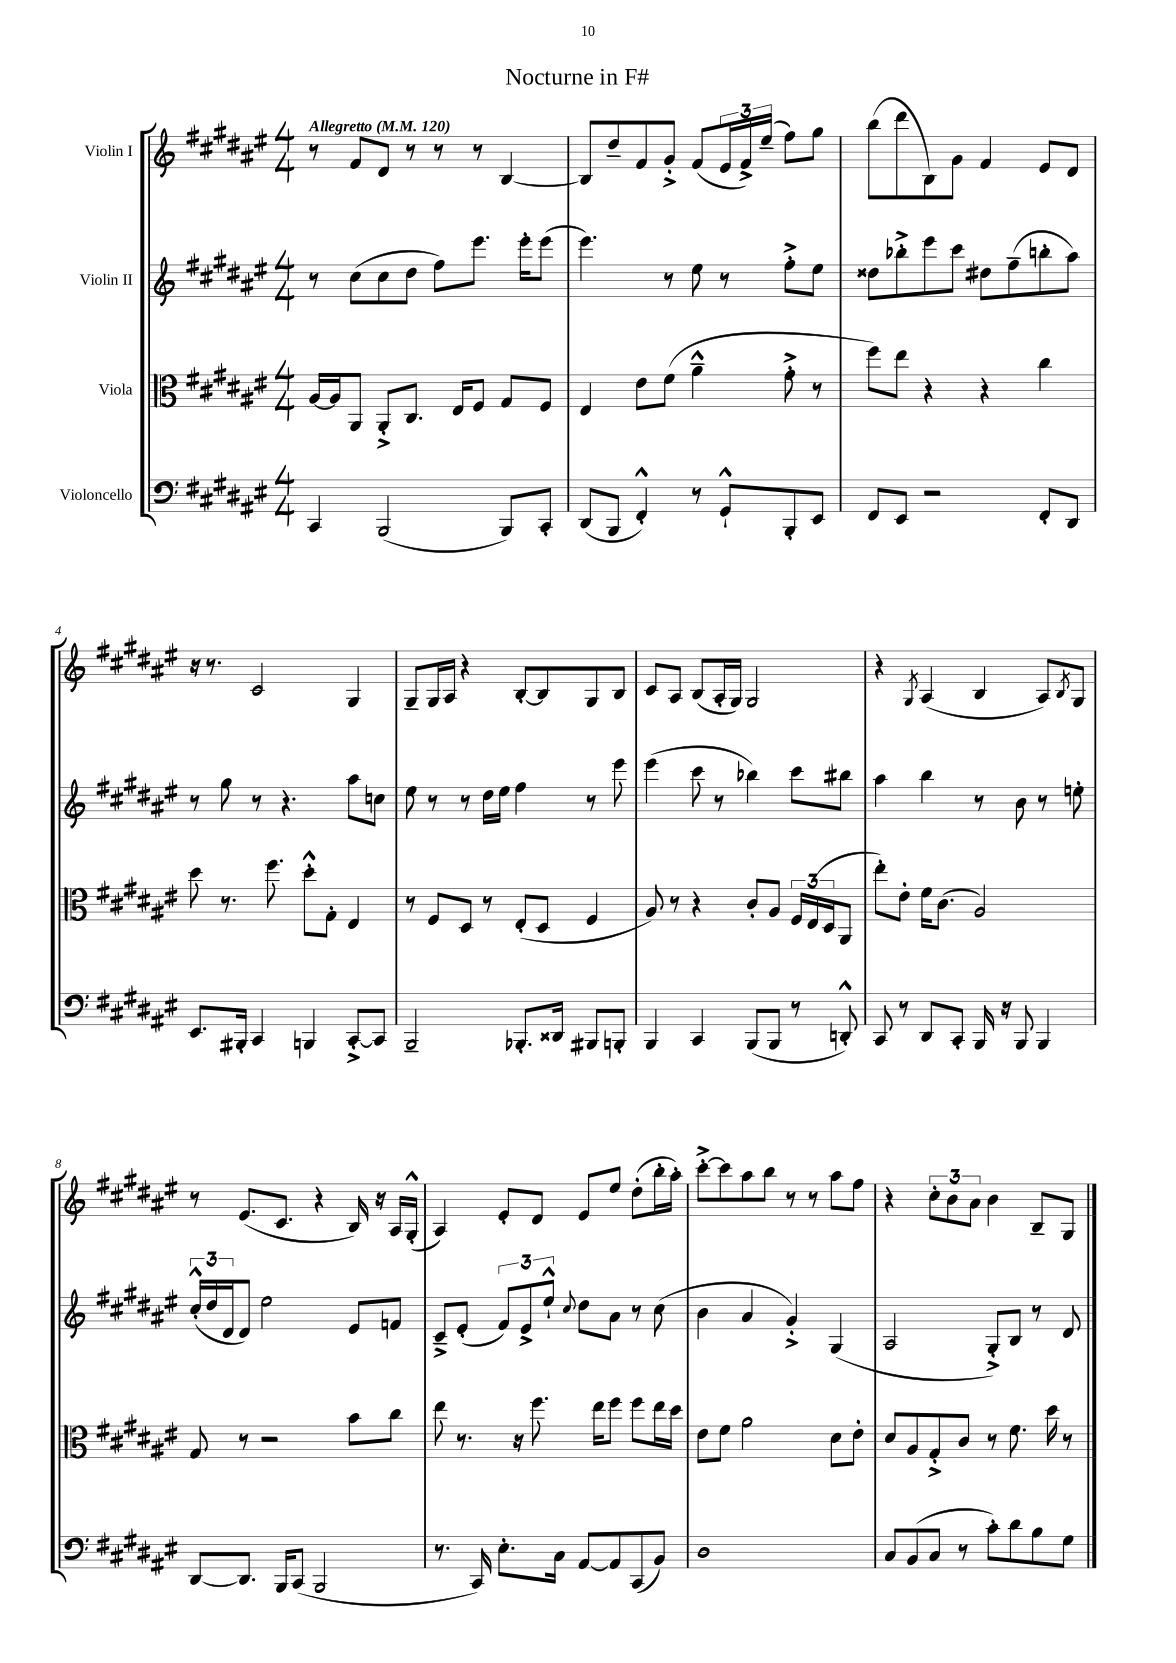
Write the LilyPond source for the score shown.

\header { title = "Nocturne in F#" }
<<
\new StaffGroup <<
\new Staff = "s0" \with { instrumentName = "Violin I" } {
    \clef treble \key fis \major \numericTimeSignature \time 4/4 \tempo "Allegretto" 4 = 120
    r8 fis'8 dis'8 r8 r8 r8 b4~ |
    b8 dis''8-- fis'8 gis'8-.-> fis'8( \tuplet 3/2 { eis'16 fis'16->) eis''16--( } fis''8) gis''8 |
    b''8( dis'''8 b8) gis'8 fis'4 eis'8 dis'8 |
    r16 r8. cis'2 gis4 |
    gis8-- gis16 ais16 r4 b8~-. b8 gis8 b8 |
    cis'8 ais8 b8( ais16-. gis16) gis2 |
    r4 \acciaccatura { gis8 } ais4( b4 ais8) \acciaccatura { b8 } gis8 |
    r8 eis'8.( cis'8. r4 b16) r16 ais16 gis16-.-^( |
    ais4) eis'8-. dis'8 eis'8 eis''8 dis''8-.( b''16-. ais''16-.) |
    cis'''8~-.-> cis'''8 ais''8 b''8 r8 r8 ais''8 fis''8 |
    r4 \tuplet 3/2 { cis''8-. b'8 ais'8 } b'4 b8-- gis8 \bar "|." |
}
\new Staff = "s1" \with { instrumentName = "Violin II" } {
    \clef treble \key fis \major \numericTimeSignature \time 4/4
    r8 cis''8( cis''8 dis''8 fis''8) eis'''8. eis'''16-. eis'''8( |
    eis'''4.) r8 eis''8 r8 fis''8-.-> eis''8 |
    disis''8 bes''8-.-> eis'''8 cis'''8 dis''8 fis''8--( b''8-. ais''8) |
    r8 gis''8 r8 r4. ais''8 c''8 |
    eis''8 r8 r8 dis''16 eis''16 fis''4 r8 eis'''8 |
    eis'''4( cis'''8 r8 bes''4) cis'''8 bis''8 |
    ais''4 b''4 r8 b'8 r8 e''8-. |
    \tuplet 3/2 { cis''16-.-^( dis''16 dis'16 } dis'8) eis''2 eis'8 f'8 |
    cis'8---> eis'8-.( \tuplet 3/2 { fis'8) eis'8-> eis''8-!-^ } \appoggiatura { cis''8 } dis''8 ais'8 r8 cis''8( |
    b'4 ais'4 gis'4-.->) gis4( |
    ais2 gis8-.->) b8 r8 dis'8 \bar "|." |
}
\new Staff = "s2" \with { instrumentName = "Viola" } {
    \clef alto \key fis \major \numericTimeSignature \time 4/4
    ais16~ ais16 ais,8 ais,8-.-> cis8. eis16 fis8 gis8 fis8 |
    eis4 eis'8 fis'8( ais'4---^ gis'8-.-> r8 |
    fis''8) eis''8 r4 r4 cis''4 |
    dis''8 r8. fis''8. dis''8-.-^ gis8-. eis4 |
    r8 fis8 dis8 r8 eis8-.( dis8 fis4 |
    ais8) r8 r4 cis'8-. ais8 \tuplet 3/2 { fis16 eis16( dis16 } ais,8 |
    eis''8-.) eis'8-. fis'16 cis'8.( ais2) |
    gis8 r8 r2 b'8 cis''8 |
    eis''8 r8. r16 fis''8. eis''16 fis''8 fis''8 eis''16 dis''16 |
    eis'8 fis'8 ais'2 dis'8 eis'8-. |
    dis'8 ais8 gis8-.-> cis'8 r8 fis'8. dis''16 r8 \bar "|." |
}
\new Staff = "s3" \with { instrumentName = "Violoncello" } {
    \clef bass \key fis \major \numericTimeSignature \time 4/4
    cis,4 b,,2( b,,8) cis,8-. |
    dis,8( b,,8 fis,4-.-^) r8 gis,8-!-^ b,,8-. eis,8 |
    fis,8 eis,8 r2 fis,8-. dis,8 |
    eis,8. bis,,16-. cis,4 b,,4 cis,8~-.-> cis,8 |
    b,,2-- bes,,8.-. disis,16 bis,,8 b,,8-. |
    b,,4 cis,4 b,,8( b,,8 r8 d,8-.-^) |
    cis,8 r8 dis,8 cis,8-. b,,16 r16 b,,8 b,,4 |
    dis,8~ dis,8. b,,16 cis,8( b,,2 |
    r8. cis,16) eis8.-. cis16 ais,8~ ais,8 cis,8( b,8) |
    dis1 |
    cis8 b,8( cis8 r8 cis'8-.) dis'8 b8 gis8 \bar "|." |
}
>>
>>
